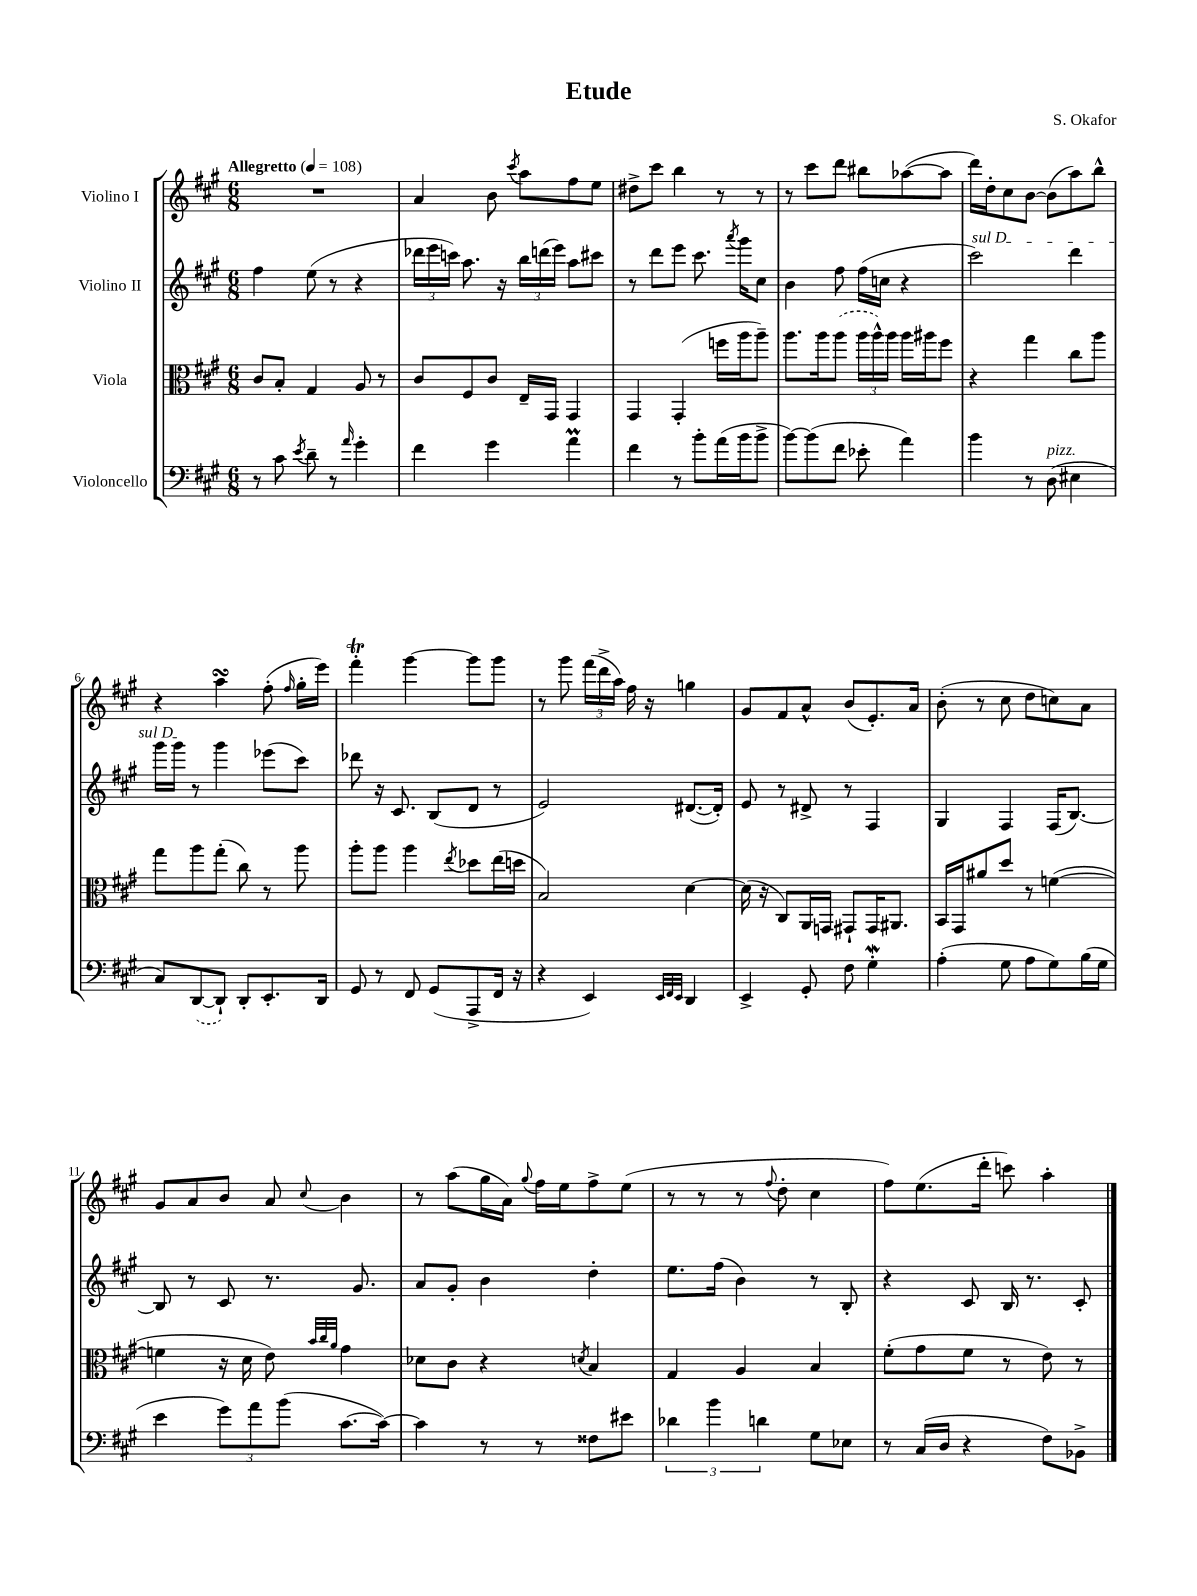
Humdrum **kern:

**kern	**kern	**kern	**kern
*staff4	*staff3	*staff2	*staff1
*clefF4	*clefC3	*clefG2	*clefG2
*k[f#c#g#]	*k[f#c#g#]	*k[f#c#g#]	*k[f#c#g#]
*M6/8	*M6/8	*M6/8	*M6/8
*MM108	*MM108	*MM108	*MM108
8r	8c#	4ff#	2.r
8c#	8B'	.	.
8qe	.	.	.
8d~	4G#	(8ee	.
8r	.	8r	.
16qqa	.	.	.
4g#'	8A	4r	.
.	8r	.	.
=	=	=	=
4f#	8c#	24ddd-	4a
.	.	24eee	.
.	.	24ccc)	.
.	8F#	8.aa	.
4g#	8c#	.	8b
.	.	16r	.
.	.	.	8qccc#
.	16E~	24bb	8aa
.	.	(24ddd	.
.	16GG#	.	.
.	.	24eee)	.
4a	4GG#	8aa	8ff#
.	.	8ccc#	8ee
=	=	=	=
4f#	4GG#	8r	8dd#^
.	.	8ddd	8ccc#
8r	(4GG#'	8eee	4bb
8b'	.	8.ccc#	.
(16a	16ff	.	8r
.	.	8qaaa	.
16b	16aa	16ggg#	.
8b^	8aa~)	8cc#	8r
=	=	=	=
[8b)	8.aa	4b	8r
(8b]	.	.	8ccc#
.	16aa	.	.
8f#	(8aa	8ff#	8ddd
8e-'	24aa	(16ff#	8bb#
.	24aa^^)	.	.
.	.	16cc	.
.	24aa	.	.
4a)	16aa	4r	([8aa-
.	16aa#	.	.
.	8ff#	.	8aa-]
=	=	=	=
4b	4r	2ccc#)	16ddd)
.	.	.	16dd'
.	.	.	8cc#
8r	4gg#	.	[8b
(8D	.	.	(8b]
4E#	8cc#	4ddd	8aa)
.	8aa	.	8bb^^
=	=	=	=
8C#)	8gg#	16ggg#	4r
.	.	16ggg#	.
([8DD	8aa	8r	.
8DD`])	(8gg#'	4ggg#	4aa
8DD'	8cc#)	.	.
8.EE'	8r	(8eee-	(8ff#'
.	.	.	16qqff#
.	8aa	8ccc#)	16gg#'
16DD	.	.	16eee)
=	=	=	=
8GG#	8aa'	8ddd-	4fff#'
8r	8aa	16r	.
.	.	8.c#	.
8FF#	4aa	.	[4ggg#
(8GG#	.	(8B	.
.	8qee	.	.
8AAA^	8dd-	8d	8ggg#]
16FF#	(16ee	8r	8ggg#
16r	16dd	.	.
=	=	=	=
4r	2B)	2e)	8r
.	.	.	8ggg#
4EE)	.	.	(24fff#
.	.	.	24ddd^
.	.	.	24aa)
.	.	.	16ff#
.	.	.	16r
32qqEE	.	.	.
32qqFF#	.	.	.
32qqEE	.	.	.
4DD	[4d	([8.d#	4gg
.	.	16d#'])	.
=	=	=	=
4EE^	(16d]	8e	8g#
.	16r	.	.
.	8C#)	8r	8f#
8GG#'	16AA	8d#^	8a^^
.	16GG	.	.
8F#	8GG#`	8r	(8b
4G#'	16GG#	4F#	8.e')
.	8.AA#	.	.
.	.	.	16a
=	=	=	=
(4A'	16BB	4G#	(8b'
.	16GG#	.	.
.	8a#	.	8r
8G#	8dd	4F#	8cc#
8A	8r	.	8dd
8G#)	([4f	(16F#	8cc)
.	.	[8.B)	.
(16B	.	.	8a
16G#	.	.	.
=	=	=	=
4e	4f]	8B]	8g#
.	.	8r	8a
12g#)	16r	8c#	8b
.	16d	.	.
12a	.	.	.
.	8e)	8.r	8a
(12b	.	.	.
.	32qqb	.	.
.	32qqcc#	.	.
.	32qqa	.	8qqcc#
[8.c#	4g#	.	4b
.	.	8.g#	.
16c#_)	.	.	.
=	=	=	=
4c#]	8d-	8a	8r
.	8c#	8g#'	(8aa
8r	4r	4b	16gg#
.	.	.	16a)
.	.	.	8qqgg#
8r	.	.	16ff#
.	.	.	16ee
.	8qd	.	.
8F##	4B	4dd'	8ff#^
8e#	.	.	(8ee
=	=	=	=
6d-	4G#	8.ee	8r
.	.	.	8r
6b	.	.	.
.	.	(16ff#	.
.	4A	4b)	8r
6d	.	.	.
.	.	.	8qqff#
.	.	.	8dd'
8G#	4B	8r	4cc#
8E-	.	8B'	.
=	=	=	=
8r	(8f#'	4r	8ff#)
(16C#	8g#	.	(8.ee
16D	.	.	.
4r	8f#	8c#	.
.	.	.	16ddd'
.	8r	16B	8ccc)
.	.	8.r	.
8F#)	8e)	.	4aa'
8BB-^	8r	8c#'	.
==	==	==	==
*-	*-	*-	*-
